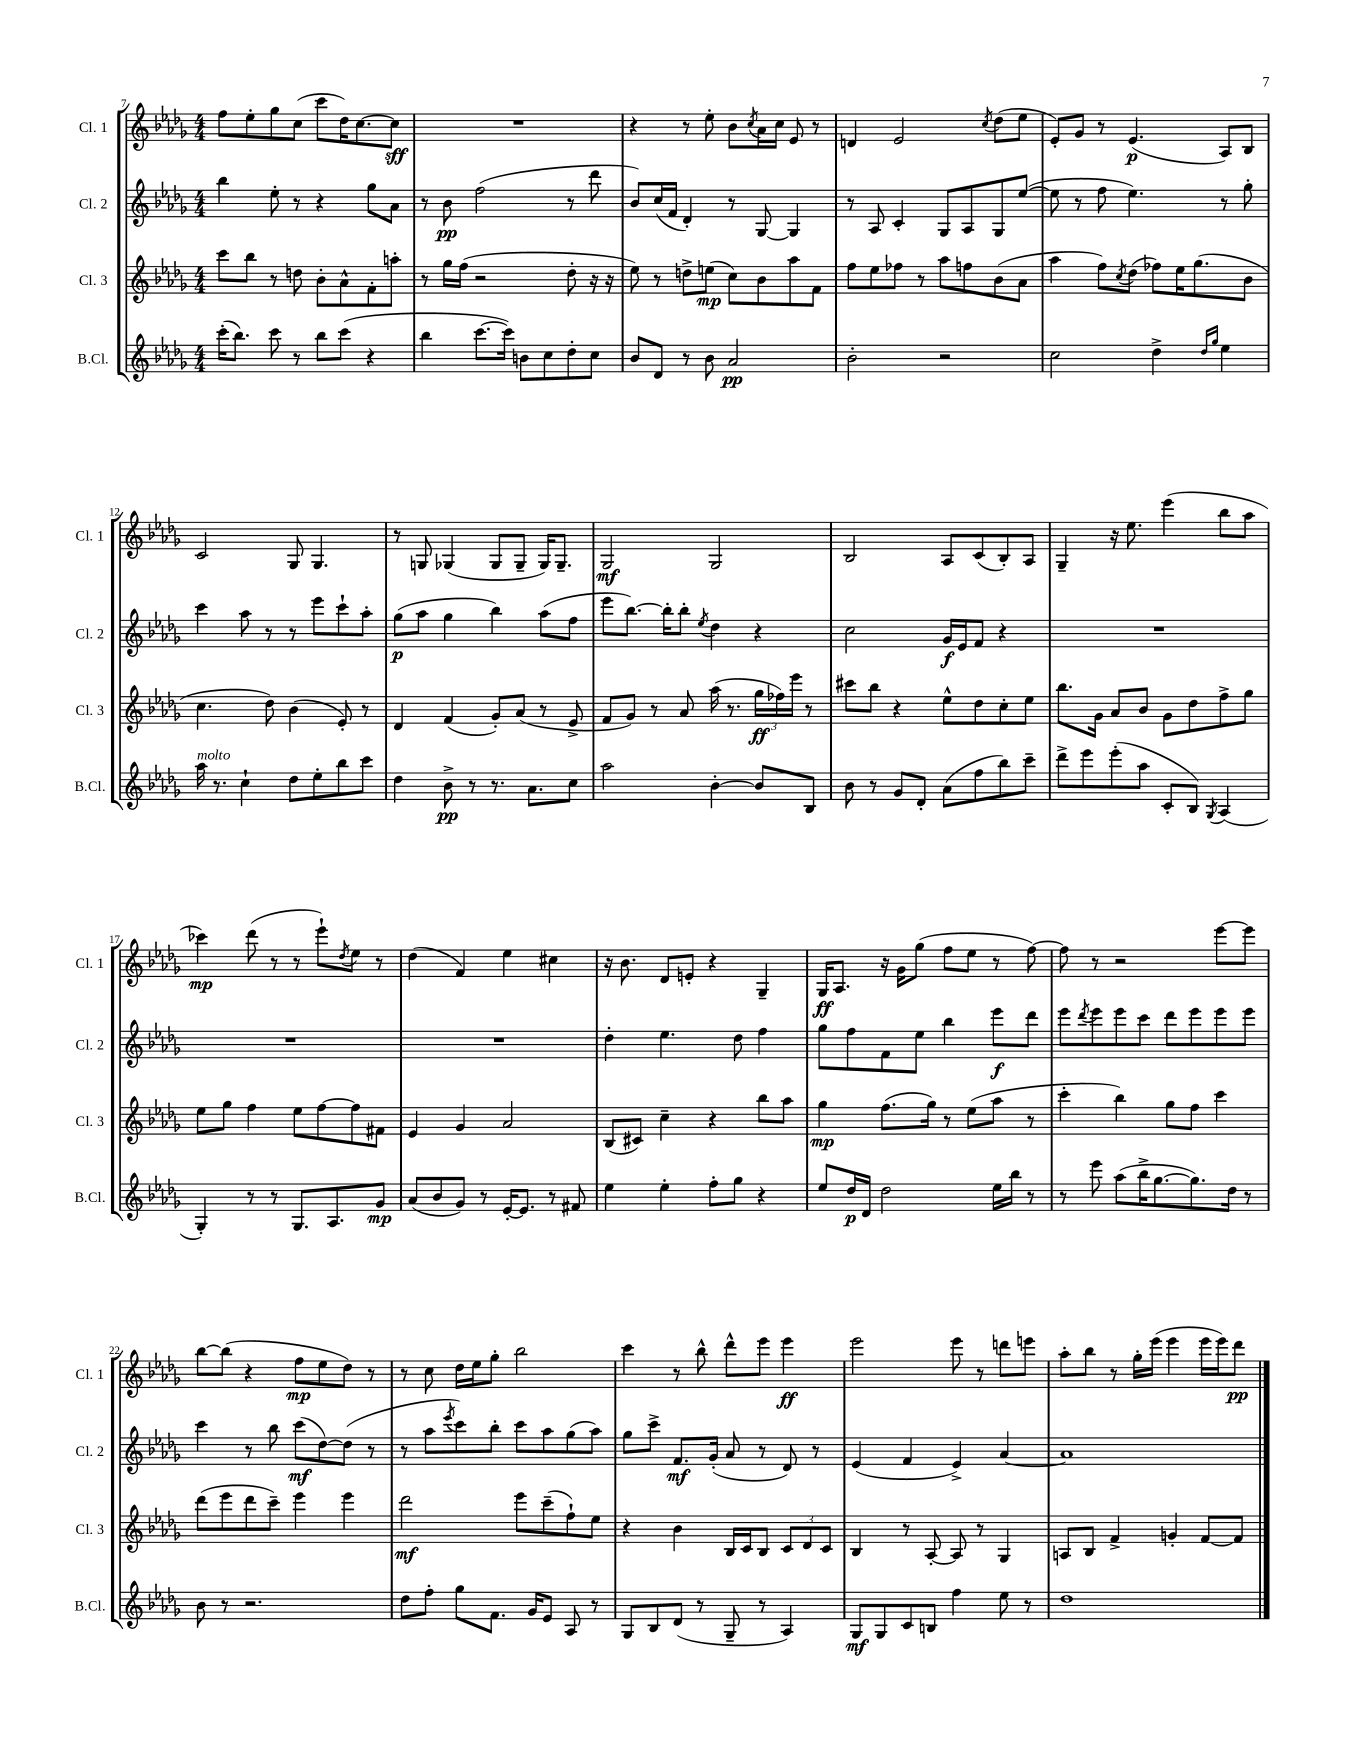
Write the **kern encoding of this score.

**kern	**kern	**kern	**kern
*staff4	*staff3	*staff2	*staff1
*clefG2	*clefG2	*clefG2	*clefG2
*k[b-e-a-d-g-]	*k[b-e-a-d-g-]	*k[b-e-a-d-g-]	*k[b-e-a-d-g-]
*M4/4	*M4/4	*M4/4	*M4/4
(16ccc'\LK	8ccc\L	4bb-\	8ff\L
8.bb-\J)	.	.	.
.	8bb-\J	.	8ee-'\
8ccc\	8r	8ee-'\	8gg-\
8r	8dd\	8r	(8cc\J
8bb-\L	8b-'\L	4r	8ccc\L
(8ccc\J	8a-^^\	.	16dd-\K)
.	.	.	[8.cc\
4r	8f'\	8gg-\L	.
.	8aa'\J	8a-\J	8cc\]J
=	=	=	=
4bb-\	8r	8r	1r
.	16gg-\LL	8b-\	.
.	(16ff\JJ	.	.
[8.ccc\L	2r	(2ff\	.
16ccc\]Jk)	.	.	.
8b\L	.	.	.
8cc\	.	.	.
8dd-'\	8dd-'\	8r	.
8cc\J	16r	8ddd-\	.
.	16r	.	.
=	=	=	=
8b-/L	8ee-\)	8b-/L)	4r
8d-/J	8r	(16cc/L	.
.	.	16f/JJ	.
8r	8dd^\L	4d-'/)	8r
8b-\	(8ee\J	.	8ee-'\
2a-/	8cc\L)	8r	8b-\L
.	.	.	8qcc/
.	8b-\	[8G-/	16a-\L
.	.	.	16cc\JJ
.	8aa-\	4G-/]	8e-/
.	8f\J	.	8r
=	=	=	=
2b-'\	8ff\L	8r	4d/
.	8ee-\	8A-/	.
.	8ff-\J	4c'/	2e-/
.	8r	.	.
2r	8aa-\L	8G-/L	.
.	8ff\	8A-/	.
.	.	.	8qcc/
.	(8b-\	8G-/	(8dd-\L
.	8a-\J	([8ee-/J	8ee-\J
=	=	=	=
2cc\	4aa-\	8ee-\]	8e-'/L)
.	.	8r	8g-/J
.	8ff\L)	8ff\	8r
.	8qcc/	.	.
.	(8dd-\J	4.ee-\)	(4.e-/
4dd-^\	8ff-\L)	.	.
.	16ee-\K	.	.
.	(8.gg-\	.	.
16qqdd-/LL	.	.	.
16qqgg-/JJ	.	.	.
4ee-\	.	8r	8A-/L)
.	8b-\J	8gg-'\	8B-/J
=	=	=	=
16aa-\	4.cc\	4ccc\	2c/
8.r	.	.	.
4cc`\	.	8aa-\	.
.	8dd-\)	8r	.
8dd-\L	(4b-\	8r	8G-/
8ee-'\	.	8eee-\L	4.G-/
8bb-\	8e-'/)	8ccc`\	.
8ccc\J	8r	8aa-'\J	.
=	=	=	=
4dd-\	4d-/	(8gg-\L	8r
.	.	8aa-\J	8G/
8b-^\	(4f/	4gg-\	(4G-/
8r	.	.	.
8.r	8g-'/L)	4bb-\)	8G-/L
.	(8a-/J	.	8G-~/J
8.a-\L	.	.	.
.	8r	(8aa-\L	16G-/LK)
.	.	.	8.G-~/J
8cc\J	8e-^/	8ff\J	.
=	=	=	=
2aa-\	8f/L	8eee-\L	2G-/
.	8g-/J)	[8.bb-\J)	.
.	8r	.	.
.	.	16bb-'\]LK	.
.	8a-/	8bb-'\J	.
.	.	8qee-/	.
[4b-'\	(16aa-\	4dd-\	2G-/
.	8.r	.	.
8b-/]L	24gg-\LL	4r	.
.	24ff-\)	.	.
.	24eee-\JJ	.	.
8B-/J	8r	.	.
=	=	=	=
8b-\	8ccc#\L	2cc\	2B-/
8r	8bb-\J	.	.
8g-/L	4r	.	.
8d-'/J	.	.	.
(8a-\L	8ee-^^\L	16g-/LL	8A-/L
.	.	16e-/J	.
8ff\	8dd-\	8f/J	(8c/
8bb-\)	8cc'\	4r	8B-'/)
8ccc~\J	8ee-\J	.	8A-/J
=	=	=	=
8ddd-^\L	8.bb-\L	1r	4G-~/
8eee-\	.	.	.
.	16g-\Jk	.	.
(8eee-'\	8a-/L	.	16r
.	.	.	8.ee-\
8aa-\J	8b-/J	.	.
8c'/L	8g-\L	.	(4eee-\
8B-/J)	8dd-\	.	.
8qG-/	.	.	.
(4A-/	8ff^\	.	8bb-\L
.	8gg-\J	.	8aa-\J
=	=	=	=
4G-'/)	8ee-\L	1r	4ccc-\)
.	8gg-\J	.	.
8r	4ff\	.	(8ddd-\
8r	.	.	8r
8.G-/L	8ee-\L	.	8r
.	[8ff\	.	8eee-`\L)
8.A-/	.	.	.
.	.	.	8qdd-/
.	8ff\]	.	8ee-\J
8g-/J	8f#\J	.	8r
=	=	=	=
(8a-/L	4e-/	1r	(4dd-\
8b-/	.	.	.
8g-/J)	4g-/	.	4f/)
8r	.	.	.
[16e-'/LK	2a-/	.	4ee-\
8.e-/]J	.	.	.
8r	.	.	4cc#\
8f#/	.	.	.
=	=	=	=
4ee-\	(8B-/L	4dd-'\	16r
.	.	.	8.b-\
.	8c#/J)	.	.
4ee-'\	4cc~\	4.ee-\	8d-/L
.	.	.	8e'/J
8ff'\L	4r	.	4r
8gg-\J	.	8dd-\	.
4r	8bb-\L	4ff\	4G-~/
.	8aa-\J	.	.
=	=	=	=
8ee-/L	4gg-\	8gg-\L	16G-/LK
.	.	.	8.A-/J
16dd-/L	.	8ff\	.
16d-/JJ	.	.	.
2dd-\	(8.ff\L	8f\	16r
.	.	.	16g-\LK
.	.	8ee-\J	(8gg-\J
.	16gg-\Jk)	.	.
.	8r	4bb-\	8ff\L
.	(8ee-\L	.	8ee-\J
16ee-\LL	8aa-\J	8eee-\L	8r
16bb-\JJ	.	.	.
8r	8r	8ddd-\J	[8ff\)
=	=	=	=
8r	4ccc'\	8eee-\L	8ff\]
.	.	8qddd-/	.
8eee-\	.	8eee-\	8r
(8aa-\L	4bb-\)	8eee-\	2r
16bb-^\K	.	8ccc\J	.
[8.gg-\	.	.	.
.	8gg-\L	8ddd-\L	.
8.gg-\])	8ff\J	8eee-\	.
.	4ccc\	8eee-\	[8eee-\L
16dd-\Jk	.	.	.
8r	.	8eee-\J	8eee-\]J
=	=	=	=
8b-\	(8ddd-\L	4ccc\	[8bb-\L
8r	8eee-\	.	(8bb-\]J
2.r	8ddd-\	8r	4r
.	8ccc~\J)	8bb-\	.
.	4eee-\	(8ccc\L	8ff\L
.	.	[8dd-\)	8ee-\
.	4eee-\	(8dd-\]J	8dd-\J)
.	.	8r	8r
=	=	=	=
8dd-\L	2ddd-\	8r	8r
8ff'\J	.	8aa-\L	8cc\
.	.	8qeee-/	.
8gg-\L	.	8ccc\)	16dd-\LL
.	.	.	16ee-\J
8.f\J	.	8bb-'\J	8gg-'\J
.	8eee-\L	8ccc\L	2bb-\
16g-/LK	.	.	.
8e-/J	(8ccc~\	8aa-\	.
8A-/	8ff`\)	(8gg-\	.
8r	8ee-\J	8aa-\J)	.
=	=	=	=
8G-/L	4r	8gg-\L	4ccc\
8B-/	.	8ccc^\J	.
(8d-/J	4b-\	8.f/L	8r
8r	.	.	8bb-^^\
.	.	(16g-'/Jk	.
8G-~/	16B-/LL	8a-/	8ddd-^^\L
.	16c/J	.	.
8r	8B-/J	8r	8eee-\J
4A-/)	12c/L	8d-/)	4eee-\
.	12d-/	.	.
.	.	8r	.
.	12c/J	.	.
=	=	=	=
8G-/L	4B-/	(4e-/	2eee-\
8G-/	.	.	.
8c/	8r	4f/	.
8B/J	[8A-'/	.	.
4ff\	8A-/]	4e-^/)	8eee-\
.	8r	.	8r
8ee-\	4G-/	[4a-/	8ddd\L
8r	.	.	8eee\J
=	=	=	=
1dd-	8A/L	1a-]	8aa-'\L
.	8B-/J	.	8bb-\J
.	4f^/	.	8r
.	.	.	16gg-'\LL
.	.	.	(16eee-\JJ
.	4g'/	.	4eee-\
.	[8f/L	.	16eee-\LL
.	.	.	16eee-\J)
.	8f/]J	.	8ddd-\J
==	==	==	==
*-	*-	*-	*-
